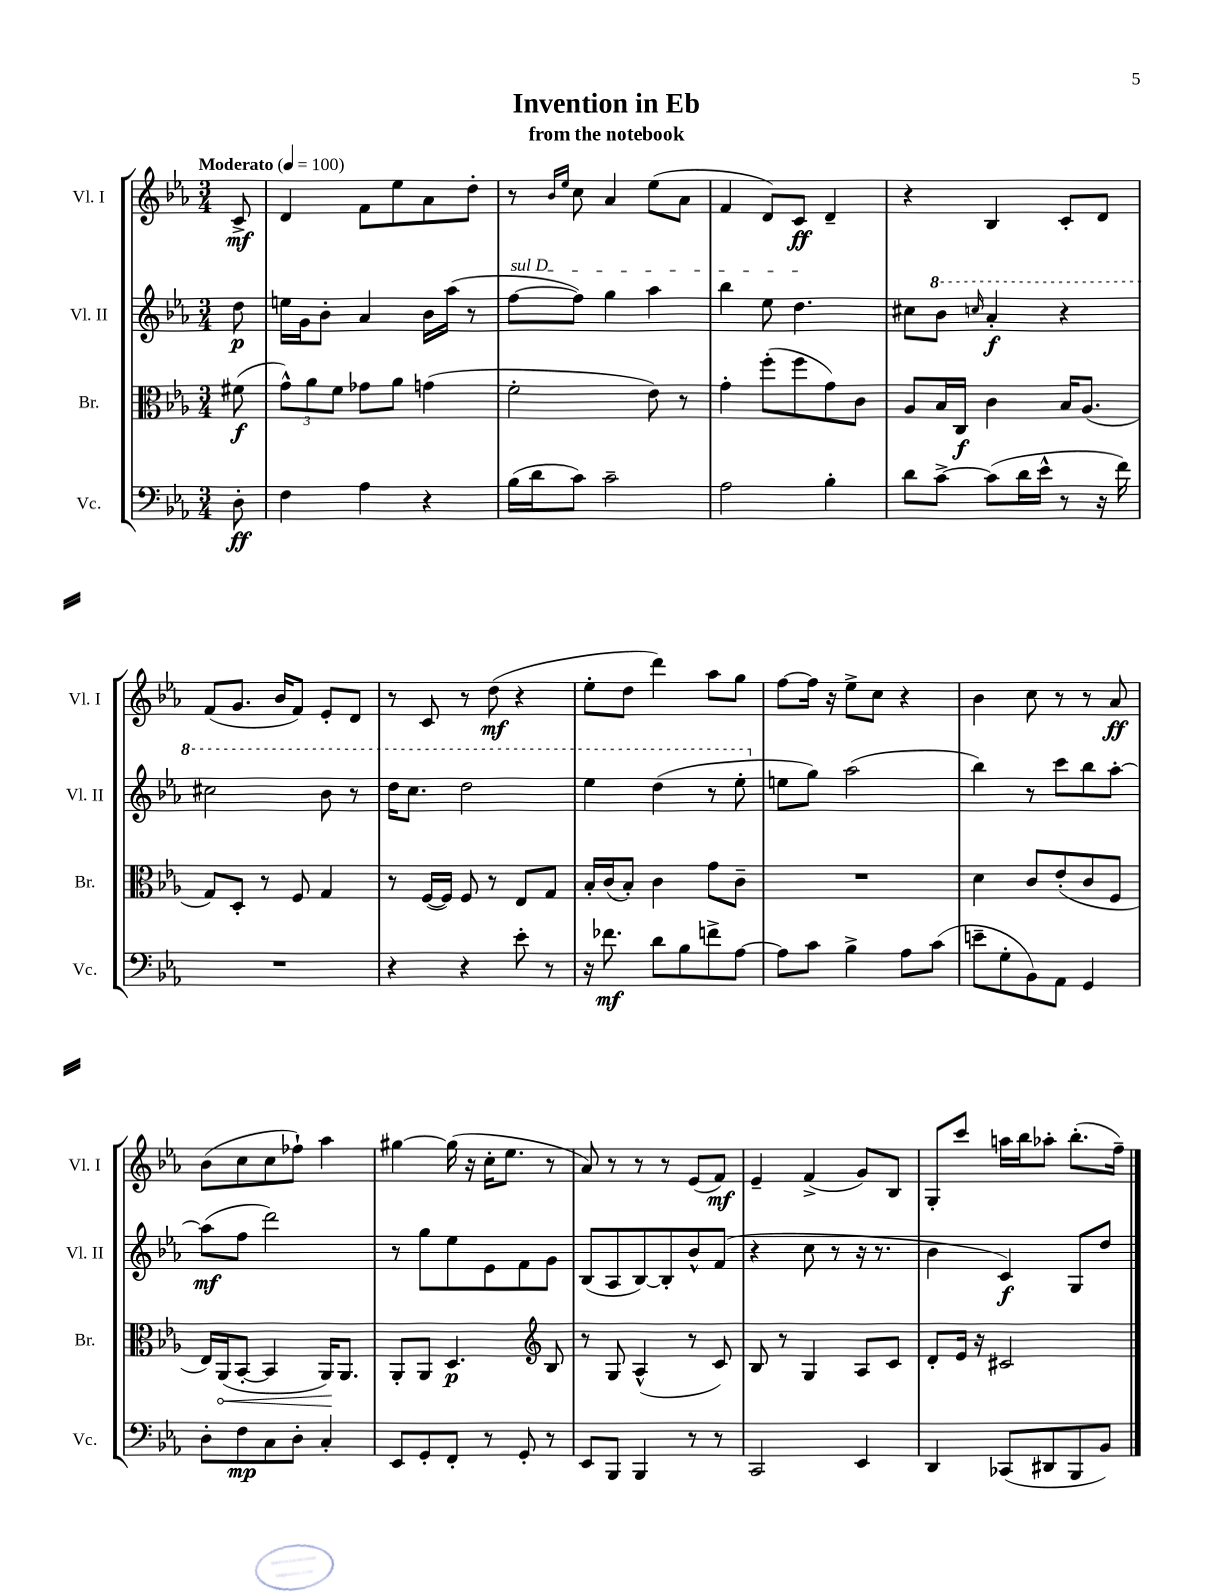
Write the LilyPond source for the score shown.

\header { title = "Invention in Eb" subtitle = "from the notebook" }
<<
\new StaffGroup <<
\new Staff = "s0" \with { instrumentName = "Vl. I" shortInstrumentName = "Vl. I" } {
    \clef treble \key ees \major \numericTimeSignature \time 3/4 \partial 8 \tempo "Moderato" 4 = 100
    c'8->\mf |
    d'4 f'8 ees''8 aes'8 d''8-. |
    r8 \grace { bes'16 ees''16 } c''8 aes'4 ees''8( aes'8 |
    f'4 d'8) c'8\ff d'4-- |
    r4 bes4 c'8-. d'8 |
    f'8( g'8. bes'16 f'8) ees'8-. d'8 |
    r8 c'8 r8 d''8\mf( r4 |
    ees''8-. d''8 d'''4) aes''8 g''8 |
    f''8~ f''16 r16 ees''8-> c''8 r4 |
    bes'4 c''8 r8 r8 aes'8\ff |
    bes'8( c''8 c''8 fes''8-!) aes''4 |
    gis''4~ gis''16( r16 c''16-. ees''8. r8 |
    aes'8) r8 r8 r8 ees'8( f'8\mf) |
    ees'4-- f'4->( g'8) bes8 |
    g8-. c'''8 a''16 bes''16 aes''8-. bes''8.-.( f''16--) \bar "|." |
}
\new Staff = "s1" \with { instrumentName = "Vl. II" shortInstrumentName = "Vl. II" } {
    \clef treble \key ees \major \numericTimeSignature \time 3/4 \partial 8
    d''8\p |
    e''16 g'16 bes'8-. aes'4 bes'16 aes''16( r8 |
    \once \override TextSpanner.bound-details.left.text = \markup { \italic "sul D" } f''8~\startTextSpan f''8) g''4 aes''4 |
    bes''4 ees''8 d''4.\stopTextSpan |
    cis''8 \ottava #1 bes''8 \grace { c'''!16 } aes''4-.\f r4 |
    cis'''2 bes''8 r8 |
    d'''16 c'''8. d'''2 |
    ees'''4 d'''4( r8 ees'''8-. \ottava #0 |
    e''8 g''8) aes''2( |
    bes''4) r8 c'''8 bes''8 aes''8~-. |
    aes''8\mf( f''8 d'''2) |
    r8 g''8 ees''8 ees'8 f'8 g'8 |
    bes8( aes8 bes8~) bes8-. bes'8-^ f'8( |
    r4 c''8 r8 r16 r8. |
    bes'4 c'4\f) g8 d''8 \bar "|." |
}
\new Staff = "s2" \with { instrumentName = "Br." shortInstrumentName = "Br." } {
    \clef alto \key ees \major \numericTimeSignature \time 3/4 \partial 8
    fis'8\f( |
    \tuplet 3/2 { g'8-^) aes'8 f'8 } ges'8 aes'8 g'4( |
    f'2-. ees'8) r8 |
    g'4-. f''8-.( f''8 g'8) c'8 |
    aes8 bes16 c16\f c'4 bes16 aes8.( |
    g8) d8-. r8 f8 g4 |
    r8 f16~( f16) f8 r8 ees8 g8 |
    bes16-. c'16( bes8-.) c'4 g'8 c'8-- |
    R2. |
    d'4 c'8 ees'8-.( c'8 f8 |
    ees16) \once \override Hairpin.circled-tip = ##t aes,16\<( bes,8~-. bes,4 aes,16\!) aes,8. |
    aes,8-. aes,8 d4.\p \clef treble bes8 |
    r8 g8 aes4-^( r8 c'8) |
    bes8 r8 g4 aes8 c'8 |
    d'8-. ees'16 r16 cis'2 \bar "|." |
}
\new Staff = "s3" \with { instrumentName = "Vc." shortInstrumentName = "Vc." } {
    \clef bass \key ees \major \numericTimeSignature \time 3/4 \partial 8
    d8-.\ff |
    f4 aes4 r4 |
    bes16( d'16 c'8) c'2-- |
    aes2 bes4-. |
    d'8 c'8~-> c'8( d'16 ees'16-^ r8 r16 f'16) |
    R2. |
    r4 r4 ees'8-. r8 |
    r16 fes'8.\mf d'8 bes8 f'8-> aes8~ |
    aes8 c'8 bes4-> aes8 c'8( |
    e'8-- g8-. bes,8) aes,8 g,4 |
    d8-. f8\mp c8 d8-. c4-. |
    ees,8 g,8-. f,8-. r8 g,8-. r8 |
    ees,8 bes,,8 bes,,4 r8 r8 |
    c,2 ees,4 |
    d,4 ces,8( dis,8 bes,,8 bes,8) \bar "|." |
}
>>
>>
\layout { \context { \Score \remove "Bar_number_engraver" } }
